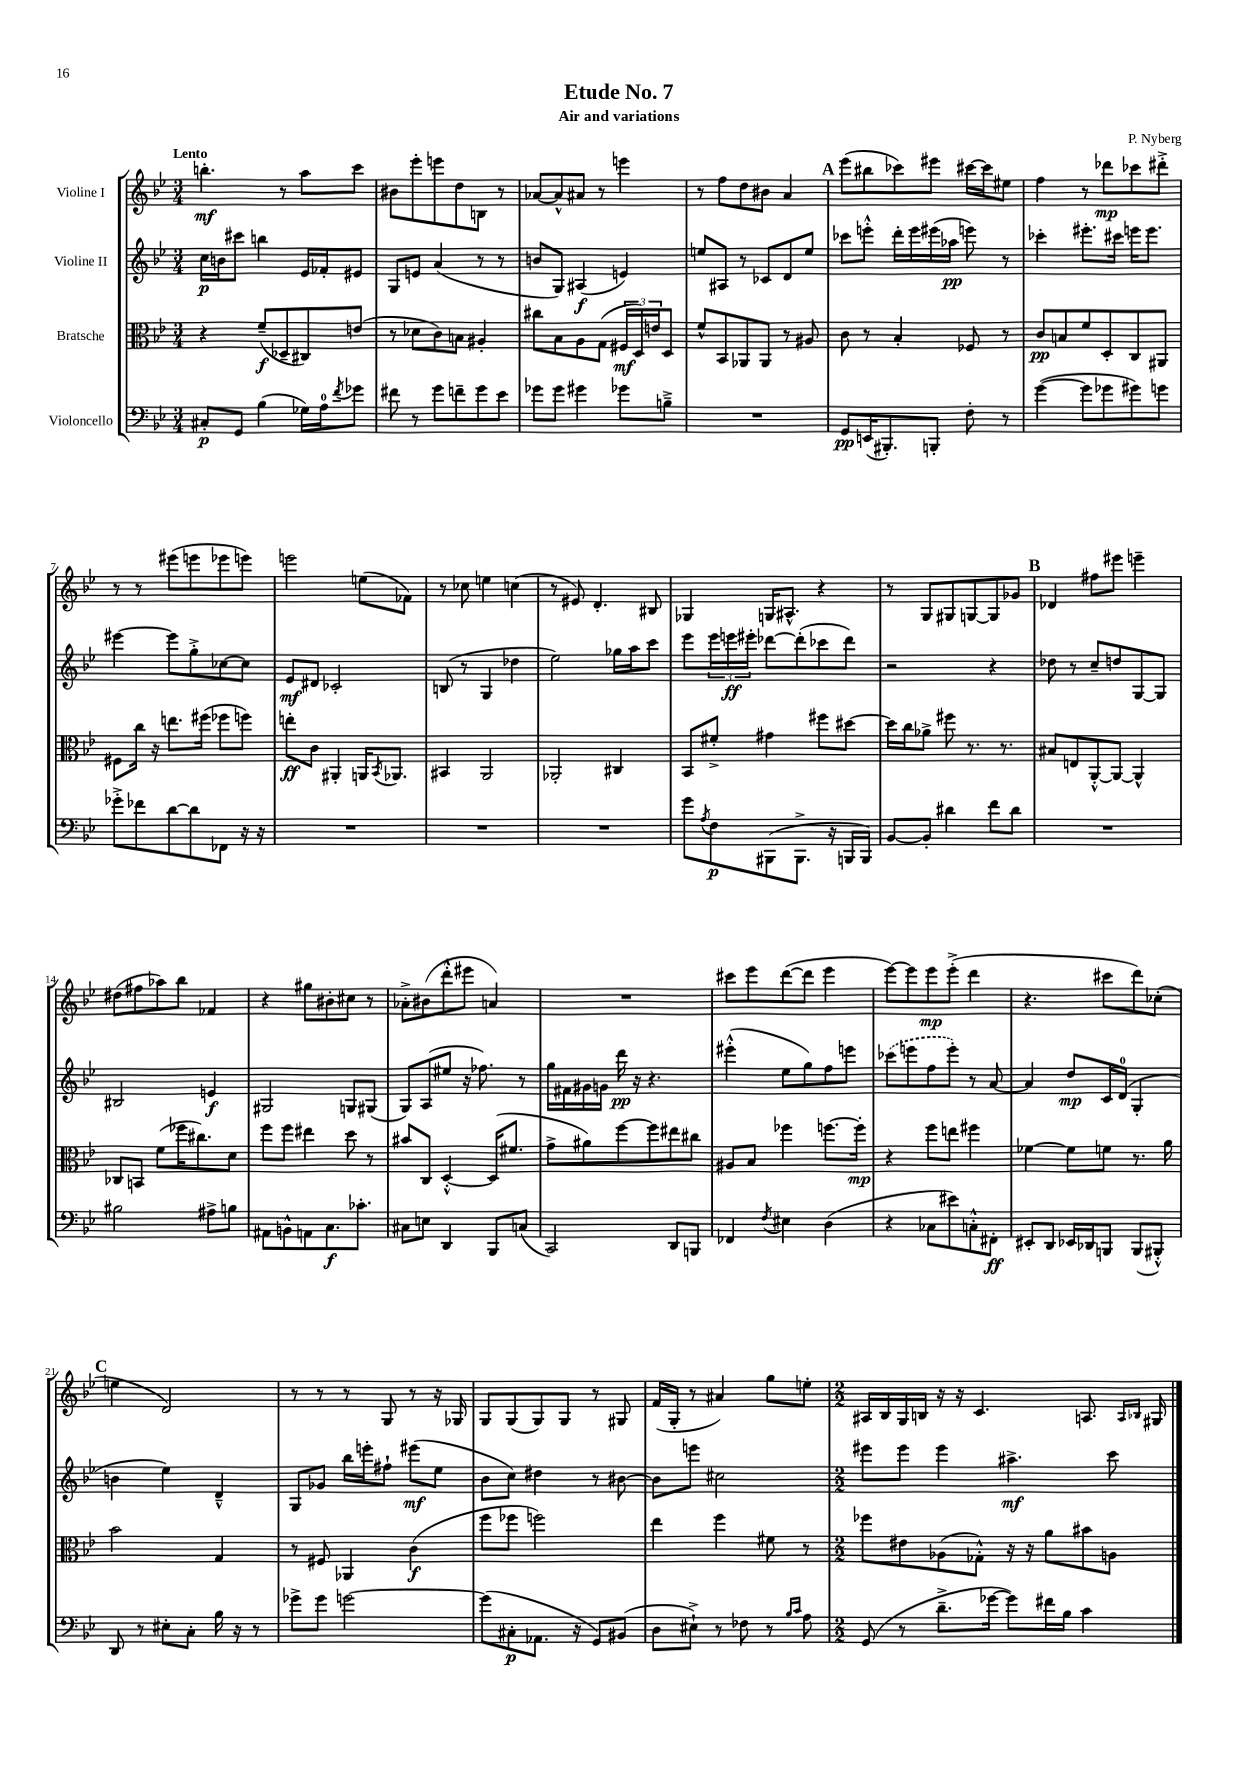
\header { title = "Etude No. 7" composer = "P. Nyberg" subtitle = "Air and variations" }
<<
\new StaffGroup <<
\new Staff = "s0" \with { instrumentName = "Violine I" } {
    \clef treble \key bes \major \numericTimeSignature \time 3/4 \tempo "Lento"
    b''4.-.\mf r8 a''8 c'''8 |
    bis'8 ees'''8-. e'''8 d''8 b8 r8 |
    aes'8~ aes'8-^ ais'8 r8 e'''4 |
    r8 f''8 d''8 bis'8 a'4 |
    \mark \markup { \bold "A" } ees'''8( bis''8 ces'''8) eis'''8 cis'''16~ cis'''16 eis''8 |
    f''4 r8 des'''8\mp ces'''8 dis'''8-.-> |
    r8 r8 eis'''8( e'''8 ees'''8 e'''8) |
    e'''2 e''8( fes'8) |
    r8 ces''8 e''4 c''4( |
    r8 eis'8) d'4.-. bis8 |
    ges4 g16 ais8.-^ r4 |
    r8 g8 gis8 g8~ g8 ges'8 |
    \mark \markup { \bold "B" } des'4 fis''8 eis'''8 e'''4-- |
    dis''8( fis''8 aes''8) bes''8 fes'4 |
    r4 gis''8 bis'8-. cis''8 r8 |
    aes'8-.-> bis'8( d'''8-.-^ eis'''8 a'4) |
    R2. |
    cis'''8 ees'''8 d'''8~( d'''8 ees'''4 |
    ees'''8~) ees'''8 ees'''8\mp ees'''8-.->( d'''4 |
    r4. cis'''8 d'''8) ces''8-.( |
    \mark \markup { \bold "C" } e''4 d'2) |
    r8 r8 r8 g8 r8 r16 ges16 |
    g8 g8( g8) g8 r8 gis8 |
    f'16( g16-. r8 ais'4) g''8 e''8-. |
    \numericTimeSignature \time 2/2 ais16 bes16 g16 b16 r16 r16 c'4. a8. \grace { a16 bes16 } gis16 \bar "|." |
}
\new Staff = "s1" \with { instrumentName = "Violine II" } {
    \clef treble \key bes \major \numericTimeSignature \time 3/4
    c''16\p b'16 cis'''8 b''4 ees'16 fes'16-. eis'8 |
    g8 e'8 a'4( r8 r8 |
    b'8 g8) ais4\f( e'4) |
    e''8 ais8 r8 ces'8 d'8 e''8 |
    \mark \markup { \bold "A" } ces'''8 e'''8-.-^ d'''16-. e'''16 eis'''16( aes''16\pp e'''8) r8 |
    ces'''4-. eis'''8.-. cis'''16 e'''16 e'''8. |
    eis'''4~ eis'''8 g''8-.-> ces''8~ ces''8 |
    ees'8\mf dis'8 ces'2-. |
    b8( r8 g4 des''4 |
    ees''2) ges''16 a''16 c'''8 |
    ees'''8 \tuplet 3/2 { ees'''16 e'''16\ff eis'''16-. } des'''8~ des'''8-.( ces'''8 des'''8) |
    r2 r4 |
    \mark \markup { \bold "B" } des''8 r8 c''8-- d''8 g8~ g8 |
    bis2 e'4\f |
    gis2 g8 gis8( |
    g8) a8( eis''8 r16 fes''8.) r8 |
    g''16 fis'16 gis'16 g'16 d'''16\pp r16 r4. |
    eis'''4-.-^( ees''8 g''8) f''8 e'''8 |
    \once \slurDashed ces'''8( e'''8 f''8 e'''8-.) r8 a'8~ |
    a'4 d''8\mp c'16 d'16-0( g4-. |
    \mark \markup { \bold "C" } b'4 ees''4) d'4---^ |
    g8 ges'8 bes''16 e'''16-. fis''8-! eis'''8\mf( ees''8 |
    bes'8 c''8) dis''4 r8 bis'8~ |
    bis'8 e'''8 cis''2 |
    \numericTimeSignature \time 2/2 eis'''8 eis'''8 eis'''4 ais''4.->\mf c'''8 \bar "|." |
}
\new Staff = "s2" \with { instrumentName = "Bratsche" } {
    \clef alto \key bes \major \numericTimeSignature \time 3/4
    r4 f'8--\f( des8-- cis8) e'8( |
    r8 des'8 c'8) b8 ais4-. |
    cis''8 bes8 a8 g8( \tuplet 3/2 { fis16\mf d16) e'16 } d8 |
    f'8-^ bes,8 aes,8 aes,8 r8 ais8 |
    \mark \markup { \bold "A" } c'8 r8 bes4-. fes8 r8 |
    c'8\pp b8 f'8 d8-. c8 ais,8 |
    fis8 c''16 r16 e''8. fis''16( fes''8 f''8) |
    e''8-.\ff c'8 ais,4-. a,16 \acciaccatura { bes,8 } aes,8. |
    bis,4 a,2 |
    aes,2-. cis4 |
    bes,8 fis'8-.-> gis'4 fis''8 dis''8~ |
    dis''16 c''16 aes'8-> fis''8 r8. r8. |
    \mark \markup { \bold "B" } bis8 e8 a,8~-.-^ a,8~ a,4-^ |
    ces8 b,8 f'8( fes''16 cis''8.) d'8 |
    f''8 f''8 eis''4 d''8 r8 |
    bis'8 c8 d4~-.-^ d16( fis'8. |
    g'8-> ais'8) f''8~ f''8 eis''8 cis''8 |
    ais8 bes8 fes''4 f''8.~ f''16-.\mp |
    r4 f''8 e''8 fis''4 |
    fes'4~ fes'8 f'8 r8. a'16 |
    \mark \markup { \bold "C" } bes'2 g4 |
    r8 fis8 aes,4 c'4\f( |
    f''8 fes''8 f''2) |
    ees''4 f''4 fis'8 r8 |
    \numericTimeSignature \time 2/2 fes''8 eis'8 aes8( ges8-.-^) r16 r16 a'8 bis'8 a8 \bar "|." |
}
\new Staff = "s3" \with { instrumentName = "Violoncello" } {
    \clef bass \key bes \major \numericTimeSignature \time 3/4
    cis8-.\p g,8 bes4( ges16) a16-0 \acciaccatura { f'8 } ges'8 |
    fis'8 r8 g'8 f'8-- g'8 ees'8 |
    ges'8 ges'8 gis'4 ges'8 b8---> |
    R2. |
    \mark \markup { \bold "A" } g,8\pp e,16( bis,,8.-.) b,,8-. f8-. r8 |
    g'4~( g'8 ges'8 gis'8) g'8 |
    ges'8-.-> fes'8 d'8~ d'8 fes,8 r16 r16 |
    R2. |
    R2. |
    R2. |
    g'8 \acciaccatura { a8 } f8\p bis,,8( bis,,8.-> r16 b,,16 b,,16) |
    bes,8~ bes,8-. dis'4 f'8 dis'8 |
    \mark \markup { \bold "B" } R2. |
    bis2 ais8-> b8 |
    ais,8 b,8-^ a,8 c8.\f ces'8.-. |
    cis8 e8 d,4 bes,,8 c8( |
    c,2) d,8 b,,8 |
    fes,4 \acciaccatura { f8 } eis4 d4( |
    r4 ces8 eis'8) c8-.-^ fis,8-.\ff |
    eis,8-. d,8 ees,16 des,16 b,,8 b,,8( bis,,8-.-^) |
    \mark \markup { \bold "C" } d,8 r8 eis8-. c8-. bes16 r16 r8 |
    ges'8-> ges'8 g'2~ |
    g'8( cis8-.\p aes,8. r16 g,8) bis,8( |
    d8 eis8-!->) r8 fes8 r8 \grace { bes16 c'16 } a8 |
    \numericTimeSignature \time 2/2 g,8( r8 d'8.---> ges'16~ ges'8) fis'16 bes16 c'4 \bar "|." |
}
>>
>>
